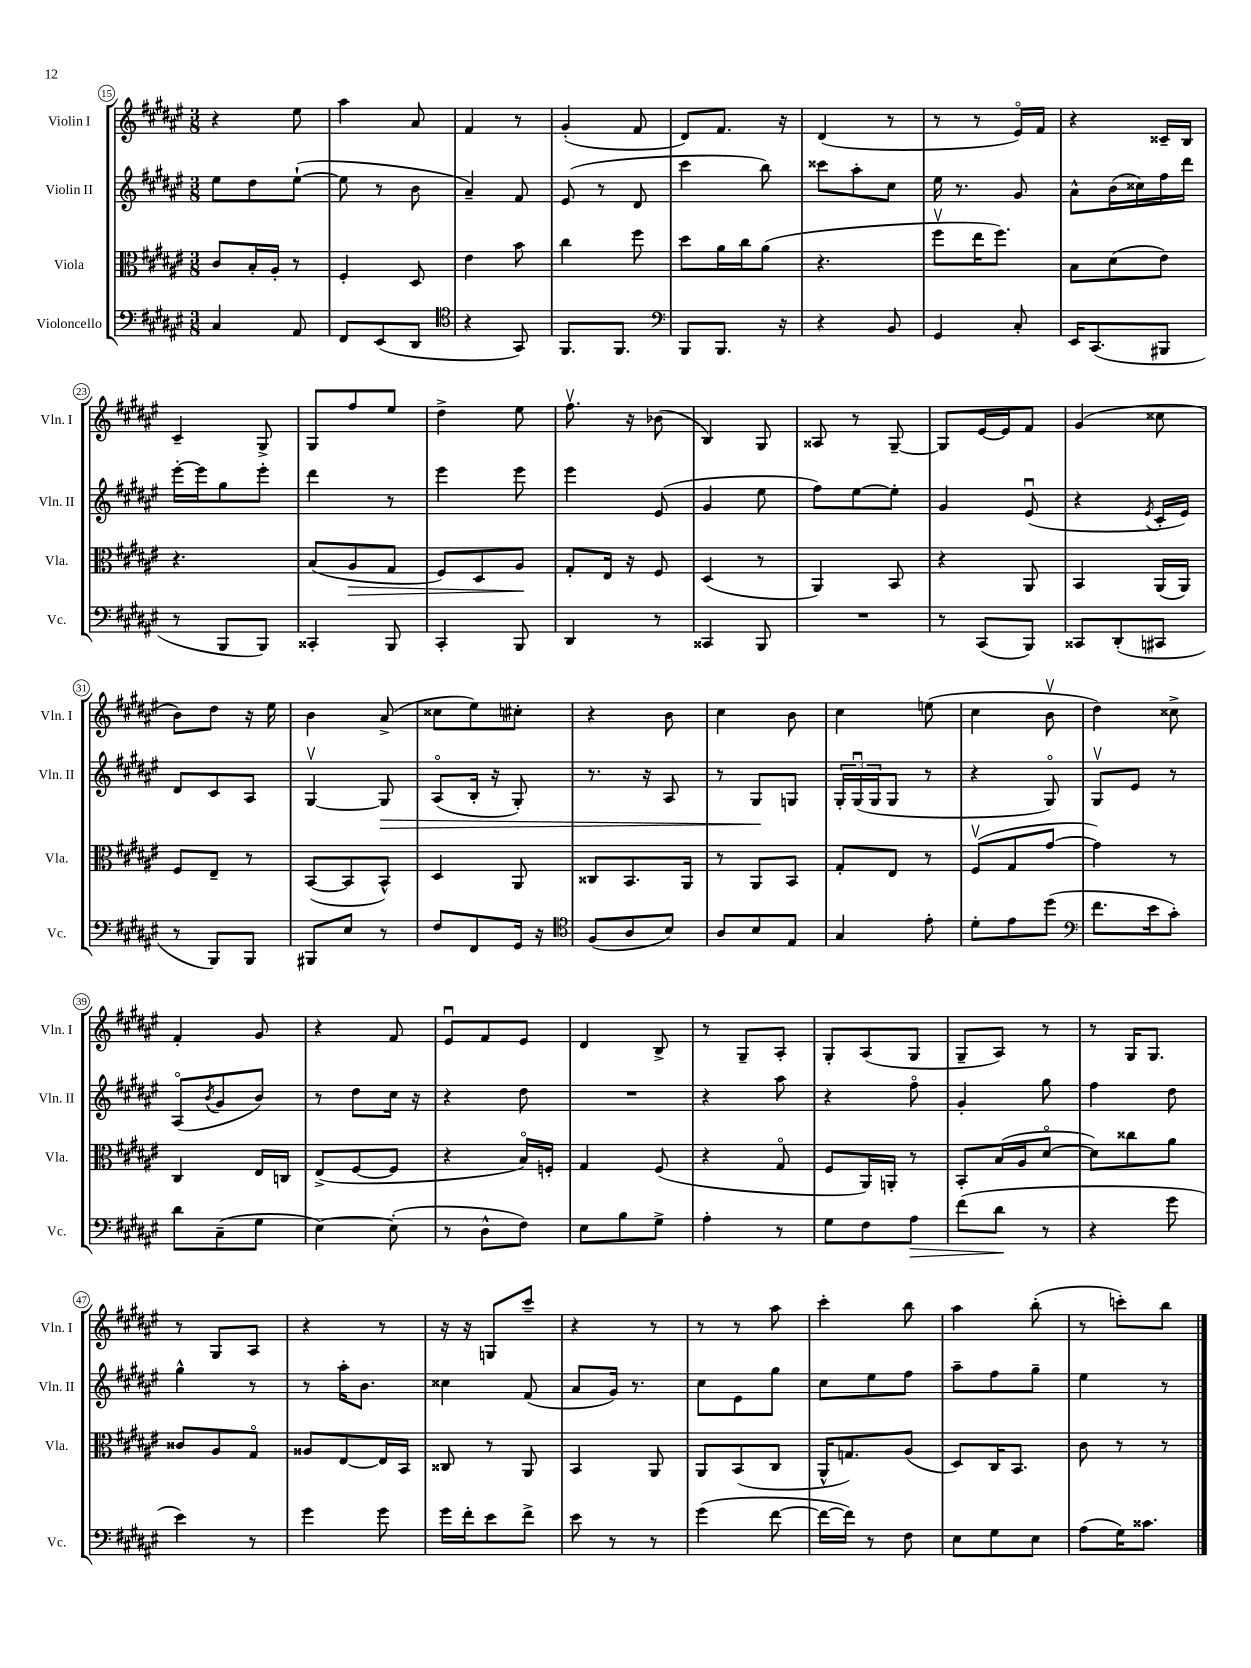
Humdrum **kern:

**kern	**dynam	**kern	**dynam	**kern	**dynam	**kern
*part4	*part4	*part3	*part3	*part2	*part2	*part1
*staff4	*staff4	*staff3	*staff3	*staff2	*staff2	*staff1
*I"Violoncello	*	*I"Viola	*	*I"Violin II	*	*I"Violin I
*I'Vc.	*	*I'Vla.	*	*I'Vln. II	*	*I'Vln. I
*clefF4	*	*clefC3	*	*clefG2	*	*clefG2
*k[f#c#g#d#a#e#]	*	*k[f#c#g#d#a#e#]	*	*k[f#c#g#d#a#e#]	*	*k[f#c#g#d#a#e#]
*M3/8	*	*M3/8	*	*M3/8	*	*M3/8
=15	=15	=15	=15	=15	=15	=15
4C#/	.	8c#/L	.	8ee#\L	.	4r
.	.	16B'/L	.	8dd#\	.	.
.	.	16A#'/JJ	.	.	.	.
8AA#/	.	8r	.	([8ee#`\J	.	8ee#\
=16	=16	=16	=16	=16	=16	=16
8FF#/L	.	4F#'/	.	8ee#\]	.	4aa#\
(8EE#/	.	.	.	8r	.	.
8DD#/J	.	8D#/	.	8b\	.	8a#/
=17	=17	=17	=17	=17	=17	=17
*clefC4	*	*	*	*	*	*
4r	.	4e#\	.	4a#~/)	.	4f#/
8GG#/)	.	8b\	.	8f#/	.	8r
=18	=18	=18	=18	=18	=18	=18
8.FF#/L	.	4cc#\	.	(8e#/	.	(4g#'/
.	.	.	.	8r	.	.
8.FF#/J	.	.	.	.	.	.
.	.	8ff#\	.	8d#/	.	8f#/
=19	=19	=19	=19	=19	=19	=19
*clefF4	*	*	*	*	*	*
8BBB/L	.	8dd#\L	.	4ccc#\	.	8d#/L)
8.BBB/J	.	16a#\L	.	.	.	8.f#/J
.	.	16cc#\J	.	.	.	.
.	.	(8a#\J	.	8bb\)	.	.
16r	.	.	.	.	.	16r
=20	=20	=20	=20	=20	=20	=20
4r	.	4.r	.	8ccc##X\L	.	(4d#/
.	.	.	.	8aa#'\	.	.
8BB/	.	.	.	8cc#\J	.	8r
=21	=21	=21	=21	=21	=21	=21
4GG#/	.	8ff#v\L	.	16ee#\	.	8r
.	.	.	.	8.r	.	.
.	.	16ee#\K	.	.	.	8r
.	.	8.ff#\J)	.	.	.	.
8C#'/	.	.	.	8g#/	.	16e#/LL)
.	.	.	.	.	.	16f#/JJ
=22	=22	=22	=22	=22	=22	=22
16EE#/KL	.	8B\L	.	8a#^^\L	.	4r
(8.CC#/	.	.	.	.	.	.
.	.	(8d#\	.	(16b\L	.	.
.	.	.	.	16cc##X\)	.	.
8BBB#X/J	.	8e#\J)	.	16ff#\	.	16c##X~/LL
.	.	.	.	16ddd#\JJ	.	16B/JJ
!!LO:LB:g=z
=23	=23	=23	=23	=23	=23	=23
8r	.	4.r	.	[16eee#'\LL	.	4c#~/
.	.	.	.	16eee#\J]	.	.
8BBB/L	.	.	.	8gg#\	.	.
8BBB/J)	.	.	.	8eee#'\J	.	8G#^/
=24	=24	=24	=24	=24	=24	=24
4CC##X'/	.	(8B/L	.	4ddd#\	.	8G#/L
!	!	!	!LO:HP:b	!	!	!
.	.	8A#/	>	.	.	8ff#/
8BBB/	.	8G#/J	.	8r	.	8ee#/J
=25	=25	=25	=25	=25	=25	=25
4CC#'/	.	8F#/L)	.	4eee#\	.	4dd#^\
.	.	8D#/	.	.	.	.
8BBB/	.	8A#/J	.	8eee#\	.	8ee#\
.	.	.	]	.	.	.
=26	=26	=26	=26	=26	=26	=26
4DD#/	.	8G#'/L	.	4eee#\	.	8.ff#v\
.	.	16E#/Jk	.	.	.	.
.	.	16r	.	.	.	16r
8r	.	8F#/	.	(8e#/	.	(8b-X\
=27	=27	=27	=27	=27	=27	=27
4CC##X/	.	(4D#/	.	4g#/	.	4B/)
8BBB/	.	8r	.	8ee#\	.	8G#/
=28	=28	=28	=28	=28	=28	=28
4.r	.	4AA#/)	.	8ff#\L)	.	8A##X/
.	.	.	.	[8ee#\	.	8r
.	.	8BB/	.	8ee#'\J]	.	[8G#~/
=29	=29	=29	=29	=29	=29	=29
8r	.	4r	.	4g#/	.	8G#/L]
(8CC#/L	.	.	.	.	.	[16e#/L
.	.	.	.	.	.	16e#/J]
8BBB/J)	.	8AA#/	.	(8e#u/	.	8f#/J
=30	=30	=30	=30	=30	=30	=30
8CC##X/L	.	4BB/	.	4r	.	(4g#/
(8DD#'/	.	.	.	.	.	.
.	.	.	.	8qe#/	.	.
8CC#X/J	.	(16AA#/LL	.	16c#'/LL	.	8cc##X\
.	.	16AA#/JJ)	.	16e#/JJ)	.	.
!!LO:LB:g=z
=31	=31	=31	=31	=31	=31	=31
8r	.	8F#/L	.	8d#/L	.	8b\L)
8BBB/L)	.	8E#~/J	.	8c#/	.	8dd#\J
8BBB/J	.	8r	.	8A#/J	.	16r
.	.	.	.	.	.	16ee#\
=32	=32	=32	=32	=32	=32	=32
8BBB#X/L	.	([8BB/L	.	[4G#v/	.	4b\
8E#/J	.	8BB/]	.	.	.	.
!	!	!	!	!	!LO:HP:b	!
8r	.	8BB^^/J)	.	8G#/]	>	(8a#^/
=33	=33	=33	=33	=33	=33	=33
8F#/L	.	4D#/	.	(8A#/L	.	8cc##X\L
8FF#/	.	.	.	16B'/Jk	.	8ee#\)
.	.	.	.	16r	.	.
16GG#/Jk	.	8AA#/	.	8G#'/)	.	8cc#X'\J
16r	.	.	.	.	.	.
=34	=34	=34	=34	=34	=34	=34
*clefC4	*	*	*	*	*	*
(8F#/L	.	8C##X/L	.	8.r	.	4r
8A#/	.	8.BB/	.	.	.	.
.	.	.	.	16r	.	.
8B/J)	.	.	.	8A#/	.	8b\
.	.	16AA#/Jk	.	.	.	.
=35	=35	=35	=35	=35	=35	=35
8A#/L	.	8r	.	8r	.	4cc#\
8B/	.	8AA#/L	.	8G#/L	.	.
8E#/J	.	8BB/J	.	8Gn/J	]	8b\
=36	=36	=36	=36	=36	=36	=36
4G#/	.	8G#'/L	.	24G#'/LL	.	4cc#\
.	.	.	.	(24G#u/	.	.
.	.	.	.	24G#/J	.	.
.	.	8E#/J	.	8G#/J	.	.
8e#'\	.	8r	.	8r	.	(8een\
=37	=37	=37	=37	=37	=37	=37
8d#'\L	.	(8F#v/L	.	4r	.	4cc#\
8e#\	.	8G#/	.	.	.	.
(8dd#\J	.	[8g#/J	.	8G#/)	.	8bv\
=38	=38	=38	=38	=38	=38	=38
*clefF4	*	*	*	*	*	*
8.f#\L	.	4g#\])	.	8G#v/L	.	4dd#\)
.	.	.	.	8e#/J	.	.
16e#\k	.	.	.	.	.	.
8c#'\J)	.	8r	.	8r	.	8cc##X^\
!!LO:LB:g=z
=39	=39	=39	=39	=39	=39	=39
8d#\L	.	4C#/	.	(8A#/L	.	4f#'/
.	.	.	.	8qb/	.	.
(8C#~\	.	.	.	8g#/	.	.
8G#\J	.	16E#/LL	.	8b/J)	.	8g#/
.	.	16Cn/JJ	.	.	.	.
=40	=40	=40	=40	=40	=40	=40
[4E#\)	.	(8E#^/L	.	8r	.	4r
.	.	[8F#/	.	8dd#\L	.	.
(8E#'\]	.	8F#/J]	.	16cc#\Jk	.	8f#/
.	.	.	.	16r	.	.
=41	=41	=41	=41	=41	=41	=41
8r	.	4r	.	4r	.	8e#u/L
8D#^^\L	.	.	.	.	.	8f#/
8F#\J)	.	16B/LL)	.	8dd#\	.	8e#/J
.	.	16Fn'/JJ	.	.	.	.
=42	=42	=42	=42	=42	=42	=42
8E#\L	.	4G#/	.	4.r	.	4d#/
8B\	.	.	.	.	.	.
8G#^\J	.	(8F#/	.	.	.	8B^/
=43	=43	=43	=43	=43	=43	=43
4A#'\	.	4r	.	4r	.	8r
.	.	.	.	.	.	8G#~/L
8r	.	8G#/	.	8aa#\	.	8A#'/J
=44	=44	=44	=44	=44	=44	=44
8G#\L	.	8F#/L	.	4r	.	8G#'/L
8F#\	.	16AA#/L)	.	.	.	(8A#/
.	.	16AAn'/JJ	.	.	.	.
!	!LO:HP:b	!	!	!	!	!
8A#\J	>	8r	.	8ff#\	.	8G#/J
=45	=45	=45	=45	=45	=45	=45
(8f#\L	.	8BB'/L	.	4g#'/	.	8G#~/L
8d#\J	.	(16B/L	.	.	.	8A#/J)
.	.	16A#/J	.	.	.	.
8r	]	[8d#/J	.	8gg#\	.	8r
=46	=46	=46	=46	=46	=46	=46
4r	.	8d#\L])	.	4ff#\	.	8r
.	.	8cc##X\	.	.	.	16G#/KL
.	.	.	.	.	.	8.G#/J
8g#\	.	8a#\J	.	8dd#\	.	.
!!LO:LB:g=z
=47	=47	=47	=47	=47	=47	=47
4e#\)	.	8c##X/L	.	4gg#^^\	.	8r
.	.	8A#/	.	.	.	8G#/L
8r	.	8G#/J	.	8r	.	8A#/J
=48	=48	=48	=48	=48	=48	=48
4g#\	.	8A##X/L	.	8r	.	4r
.	.	[8E#/	.	16aa#'\KL	.	.
.	.	.	.	8.b\J	.	.
8g#\	.	16E#/L]	.	.	.	8r
.	.	16BB/JJ	.	.	.	.
=49	=49	=49	=49	=49	=49	=49
16g#\LL	.	8C##X/	.	4cc##X\	.	16r
16f#'\J	.	.	.	.	.	16r
8e#\	.	8r	.	.	.	8Gn/L
8f#^\J	.	8AA#/	.	(8f#/	.	8ccc#~/J
=50	=50	=50	=50	=50	=50	=50
8e#\	.	4BB/	.	8a#/L	.	4r
8r	.	.	.	16g#/Jk)	.	.
.	.	.	.	8.r	.	.
8r	.	8AA#/	.	.	.	8r
=51	=51	=51	=51	=51	=51	=51
(4g#\	.	8AA#/L	.	8cc#\L	.	8r
.	.	(8BB/	.	8e#\	.	8r
[8f#\	.	8C#/J	.	8gg#\J	.	8aa#\
=52	=52	=52	=52	=52	=52	=52
16f#\LL_	.	16AA#^^/KL	.	8cc#\L	.	4ccc#'\
16f#\JJ])	.	8.Gn/)	.	.	.	.
8r	.	.	.	8ee#\	.	.
8F#\	.	(8A#/J	.	8ff#\J	.	8bb\
=53	=53	=53	=53	=53	=53	=53
8E#\L	.	8D#/L)	.	8aa#~\L	.	4aa#\
8G#\	.	16C#/K	.	8ff#\	.	.
.	.	8.BB/J	.	.	.	.
8E#\J	.	.	.	8gg#~\J	.	(8bb'\
=54	=54	=54	=54	=54	=54	=54
(8A#\L	.	8c#\	.	4ee#\	.	8r
16G#\K)	.	8r	.	.	.	8cccn'\L)
8.c##X\J	.	.	.	.	.	.
.	.	8r	.	8r	.	8bb\J
==	==	==	==	==	==	==
*-	*-	*-	*-	*-	*-	*-
